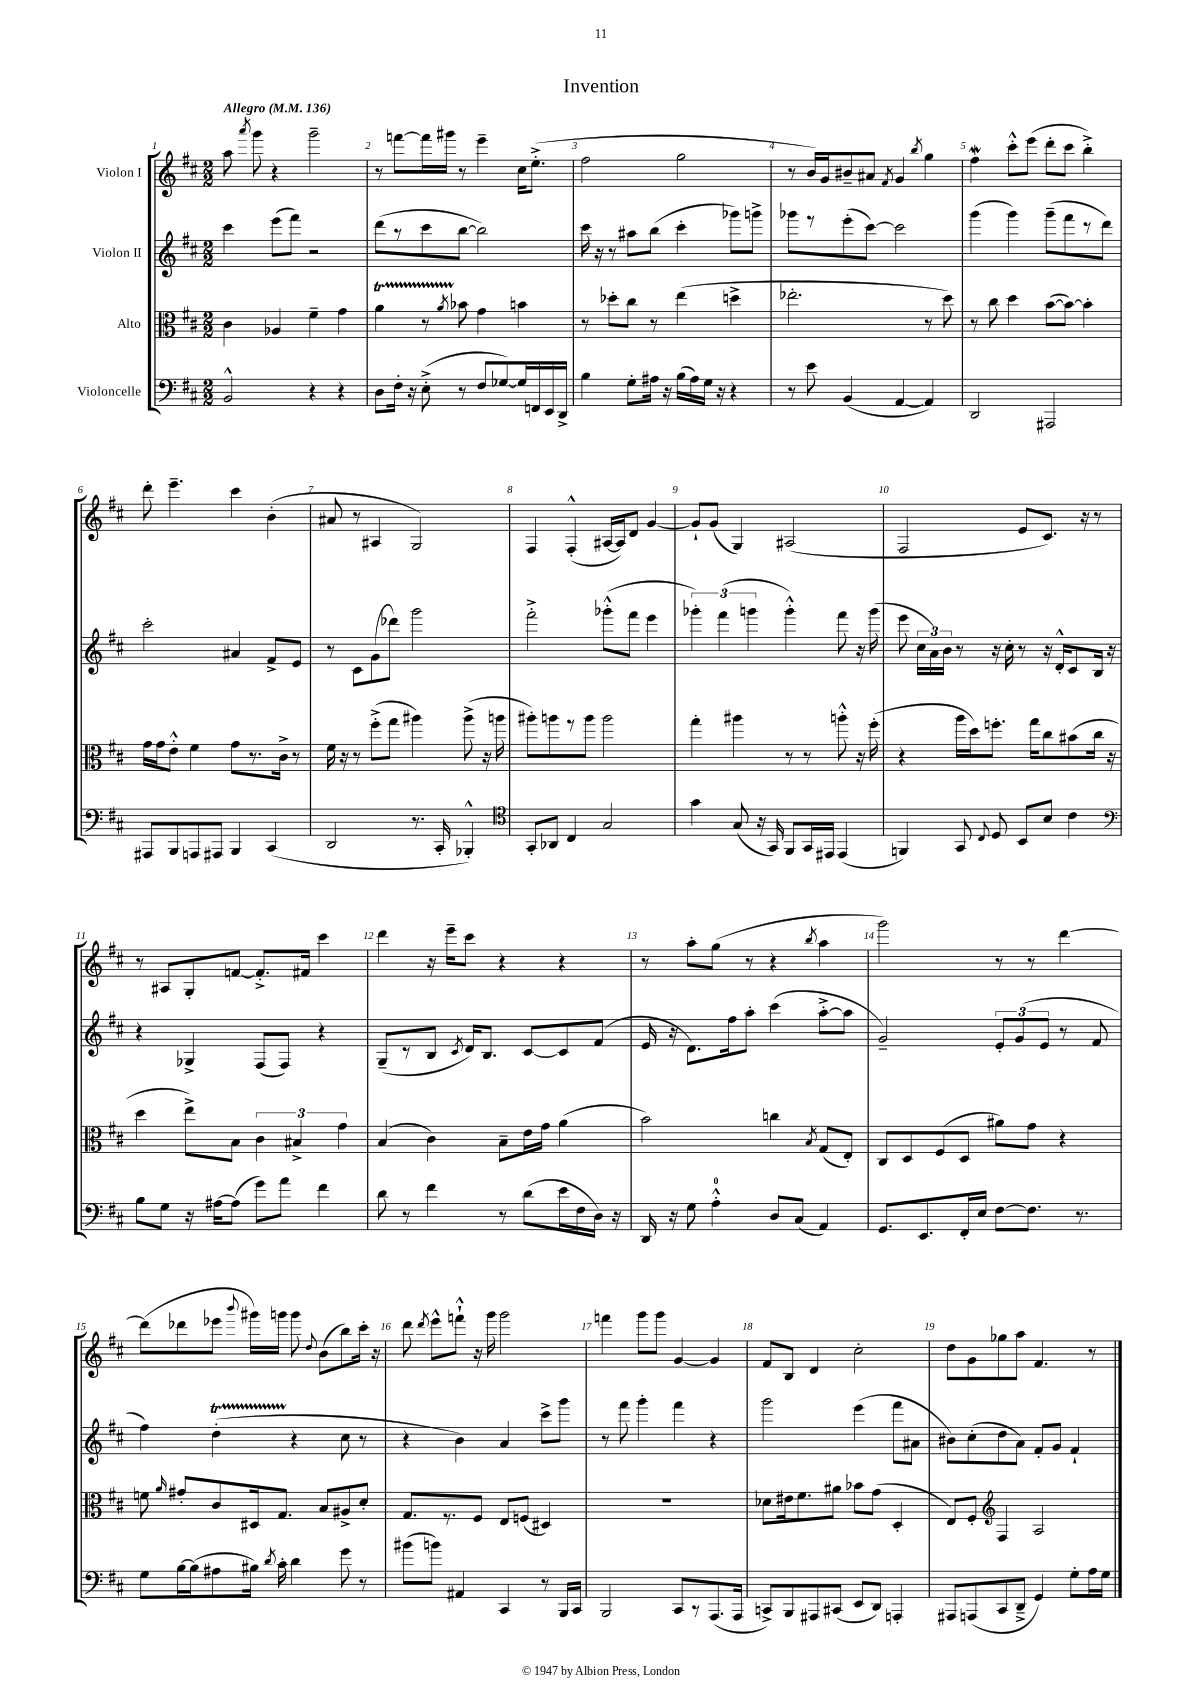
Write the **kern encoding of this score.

**kern	**kern	**kern	**kern
*staff4	*staff3	*staff2	*staff1
*clefF4	*clefC3	*clefG2	*clefG2
*k[f#c#]	*k[f#c#]	*k[f#c#]	*k[f#c#]
*M2/2	*M2/2	*M2/2	*M2/2
*MM136	*MM136	*MM136	*MM136
2BB^^	4c#	4ccc#	8aa
.	.	.	8qaaa
.	.	.	8ggg
.	4A-	(8eee	4r
.	.	8fff#)	.
4r	4f#~	2r	2ggg~
4r	4g	.	.
=	=	=	=
8D	4a	(8ddd	8r
16F#'	.	8r	[8fff
16r	.	.	.
(8E'^	8r	8ccc#	16fff]
.	.	.	16ggg#
.	8qa	.	.
8r	8b-	[8bb	8r
8F#	4g	2bb])	4eee~
[8G-)	.	.	.
16G-]	4b	.	16cc#
16FF	.	.	(8.ee'^
16EE	.	.	.
16DD^	.	.	.
=	=	=	=
4B	8r	16ccc#	2ff#
.	.	16r	.
.	8dd-'	8r	.
8G'	8cc#	8aa#	.
16A#	8r	(8bb	.
16r	.	.	.
(16B	(4ee	4ccc#'	2gg
16A#)	.	.	.
16G	.	.	.
16r	.	.	.
4r	4dd^	8ggg-)	.
.	.	8ggg^	.
=	=	=	=
8r	2.ee-'	8ggg-	8r
8e	.	8r	16b)
.	.	.	16g
(4BB	.	(8eee'	8b#~
.	.	[8ccc#)	8a#
.	.	.	8qf#
[4AA	.	2ccc#]	4g
.	.	.	8qbb
4AA])	8r	.	4gg
.	8dd)	.	.
=	=	=	=
2DD	8r	(4ggg	4ff#
.	8cc#	.	.
.	4dd	4ggg)	8ccc#'^^
.	.	.	(8eee
2AAA#	([8b	(8ggg~	8ddd'
.	8b_)	8fff#	8ccc#
.	4b']	8r	4bb'^)
.	.	8ddd)	.
=	=	=	=
8AAA#	16g	2ccc#'	8ddd'
.	16g	.	.
8BBB	8e'^^	.	4.eee~
8AAA	4f#	.	.
8AAA#	.	.	.
4BBB	8g	4a#	4ccc#
.	8.r	.	.
(4CC#	.	8f#^	(4b'
.	16c#^	.	.
.	8r	8e	.
=	=	=	=
2DD	16f#	8r	8a#
.	16r	.	.
.	8r	8c#	8r
.	(8ff#'^	(8g	4A#
.	8gg	8ddd-)	.
8.r	4aa#)	2ggg	2G)
16CC#'	.	.	.
4BBB-'^^)	(8aa#^	.	.
.	16r	.	.
.	16aa	.	.
=	=	=	=
*clefC4	*	*	*
8GG'	8aa#')	2fff#'^	4F#
8AA-	8aa	.	.
4C#	8r	.	(4F#'^^
.	8aa	.	.
2G	2aa	(8ggg-'^^	[16A#
.	.	.	16A#])
.	.	8fff#	8d
.	.	4eee	[4g
=	=	=	=
4g	4gg'	6ggg-')	8g`]
.	.	.	(8g
.	.	(6fff#	.
(8G	4aa#	.	4G)
.	.	6ggg	.
16r	.	.	.
16GG)	.	.	.
8FF#	8r	4ggg'^^)	(2A#
16GG	8r	.	.
16EE#	.	.	.
(4EE#	8aa'^^	8fff#	.
.	16r	16r	.
.	(16ff#'	(16ggg	.
=	=	=	=
4FF)	4r	8eee	2F#
.	.	24cc#	.
.	.	24a)	.
.	.	24b	.
8GG	16aa	8r	.
.	16dd)	.	.
8qqC#	.	.	.
8D	8.ff'	16r	.
.	.	16cc#'	.
8BB	.	8r	8e
.	16gg	.	.
8B	8cc#	16r	8.c#)
.	.	16d'^^	.
4c#	(8b#	8c#	.
.	.	.	16r
.	16cc#	16B	8r
.	16r	16r	.
=	=	=	=
*clefF4	*	*	*
8B	4dd	4r	8r
8G	.	.	8A#
16r	8ee^)	4G-^	8G'
[16A#	.	.	.
(8A#]	8B	.	[8f
8g)	6c#	(8F#	8.f'^]
8a	.	8F#)	.
.	6B#^	.	.
.	.	.	16f#
4f#	.	4r	4ccc#
.	6g	.	.
=	=	=	=
8d	(4B	(8G~	4ddd
8r	.	8r	.
4f#	4c#)	8B	16r
.	.	.	16eee~
.	.	8qc#	.
.	.	16d)	8ccc#
.	.	8.B	.
8r	8B~	.	4r
(8d	16e	[8c#	.
.	16g	.	.
16e	(4a	8c#]	4r
16F#	.	.	.
16D)	.	(8f#	.
16r	.	.	.
=	=	=	=
16DD	2b)	16e	8r
16r	.	16r	.
8G	.	8.d)	8aa'
4A'^^	.	.	(8gg
.	.	16ff#	.
.	.	8aa'	8r
8D	4cc	(4ccc#	4r
(8C#	.	.	.
.	8qB	.	8qbb
4AA)	(8G	[8aa'^	4aa
.	8E')	8aa]	.
=	=	=	=
8.GG	8C#	2g~)	2ggg)
.	8D	.	.
8.EE	.	.	.
.	(8F#	.	.
16FF#'	8D	.	.
16E	.	.	.
[8F#	8a#)	12e'	8r
.	.	(12g	.
8.F#]	8g	.	8r
.	.	12e	.
.	4r	8r	[4ddd
8.r	.	.	.
.	.	8f#	.
=	=	=	=
8G	8f	4ff#)	(8ddd]
.	16qqa	.	.
[16B	8g#'	.	8ddd-
(16B]	.	.	.
8A#	8c#	(4dd'	8eee-
.	.	.	8qqbbb
16B#)	16D#	.	16ggg#)
8qd	.	.	.
16c#'	8.G	.	16ggg
4d	.	4r	8ggg
.	.	.	8qqdd
.	8B	.	(8b
8g	8A#^	8cc#	8bb)
8r	8d'	8r	16ccc#'
.	.	.	16r
=	=	=	=
(8b#	8.G	4r	8ddd
.	.	.	8qddd
8b)	.	.	8eee^^
.	8.r	.	.
4AA#	.	4b)	8fff`^^
.	8F#	.	16r
.	.	.	16ggg
4CC#	8E	4a	2ggg
.	(8F	.	.
8r	4D#)	8ccc#^	.
16BBB	.	8ggg	.
16CC#	.	.	.
=	=	=	=
2BBB	1r	8r	4fff
.	.	8fff#	.
.	.	4ggg'	8ggg
.	.	.	8ggg
8CC#	.	4fff#	[4g
8r	.	.	.
(8.AAA	.	4r	4g]
16AAA	.	.	.
=	=	=	=
8CC^)	8d-	2ggg	8f#
8BBB	16e#	.	8B
.	8.f#	.	.
8AAA#	.	.	4d
(8CC#	8a#	.	.
8EE	8b-	(4eee	2cc#'
8DD)	(8g	.	.
4AAA'	4D'	8fff#	.
.	.	8a#	.
=	=	=	=
8AAA#	8E)	8b#)	8dd
(8AAA	8F#'	(8cc#'	8g
*	*clefG2	*	*
8CC#	4F#	8dd	8gg-
8DD~^	.	8a)	8aa
4GG)	2A	8f#'	4.f#
.	.	8g	.
8G'	.	4f#`	.
16A	.	.	8r
16G	.	.	.
==	==	==	==
*-	*-	*-	*-
